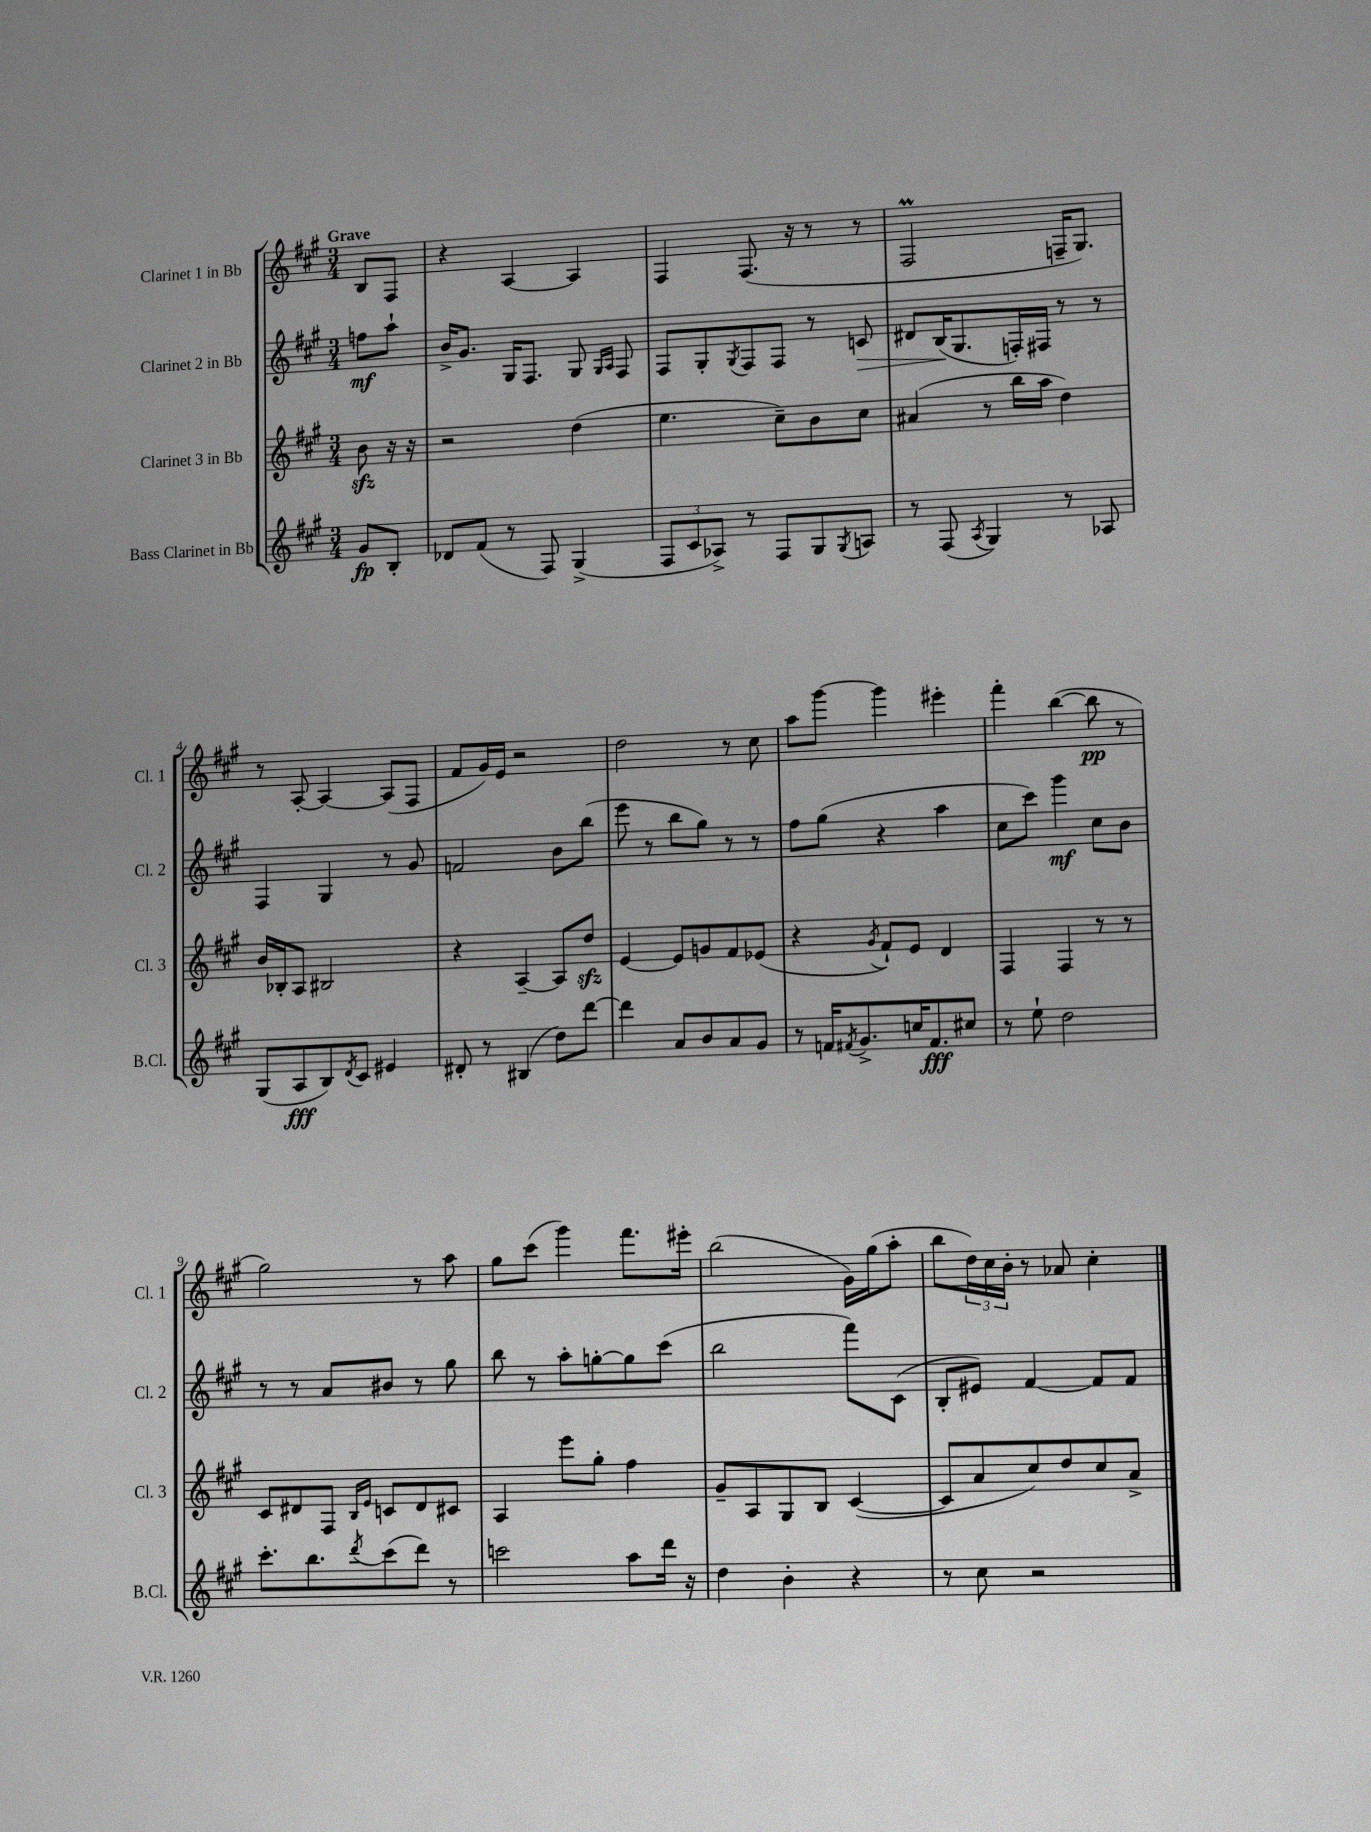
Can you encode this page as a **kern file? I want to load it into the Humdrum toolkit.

**kern	**kern	**kern	**kern
*staff4	*staff3	*staff2	*staff1
*clefG2	*clefG2	*clefG2	*clefG2
*k[f#c#g#]	*k[f#c#g#]	*k[f#c#g#]	*k[f#c#g#]
*M3/4	*M3/4	*M3/4	*M3/4
8g#	8b	8ff	8B
8B'	16r	8aa`	8F#
.	16r	.	.
=	=	=	=
8d-	2r	16b^	4r
.	.	8.g#	.
(8f#	.	.	.
8r	.	16G#	[4A
.	.	8.F#	.
8F#)	.	.	.
(4G#^	(4dd	8G#	4A]
.	.	16qqG#	.
.	.	16qqA	.
.	.	8F#	.
=	=	=	=
12F#	4.ee	8F#	4F#
12c#	.	.	.
.	.	8G#'	.
12A-^)	.	.	.
.	.	8qG#	.
8r	.	8F#	(8.F#
8F#	8cc#~)	8F#	.
.	.	.	16r
8G#	8b	8r	8r
8qG#	.	.	.
8A	8cc#	8c	8r
=	=	=	=
8r	(4a#	8d#	2F#
(8F#	.	(16B	.
.	.	8.G#	.
8qA	.	.	.
4G#)	8r	.	.
.	16bb	16F')	.
.	16aa	16F#	.
8r	4dd)	8r	16F~
.	.	.	8.G#)
8A-	.	8r	.
=	=	=	=
(8G#	16b	4F#	8r
.	16B-'	.	.
8A	8A	.	[8A'
8B)	2B#	4G#	4A_
8qd	.	.	.
8c#	.	.	.
4e#	.	8r	(8A]
.	.	8g#	8F#
=	=	=	=
8d#'	4r	2f	8f#
8r	.	.	16g#)
.	.	.	16e
(4B#	[4A~	.	2r
8dd)	8A]	8b	.
[8ddd	8dd	(8bb	.
=	=	=	=
4ddd]	[4e	8eee	2dd
.	.	8r	.
8a	8e]	8bb	.
8b	8g	8gg#)	.
8a	8f#	8r	8r
8g#	(8e-	8r	8cc#
=	=	=	=
8r	4r	8ff#	8aa
16f	.	(8gg#	[8ggg#
8qf#	.	.	.
8.g#^	.	.	.
.	8qg#	.	.
.	8f#`)	4r	4ggg#]
16cc	8e	.	.
8.f#	.	.	.
.	4d	4aa	4eee#'
8cc#	.	.	.
=	=	=	=
8r	4F#	8cc#	4fff#'
8ee`	.	8ccc#)	.
2dd	4F#	4ggg#	([4bb
.	8r	8cc#	8bb]
.	8r	8b	8r
=	=	=	=
8.ccc#'	8c#	8r	2gg#)
.	8d#	8r	.
8.bb	.	.	.
.	8F#	8a	.
.	16qqB	.	.
8qddd	16qqe	.	.
(8ccc#	8c	8b#	.
8ddd)	8d#	8r	8r
8r	8c#	8gg#	8aa
=	=	=	=
2ccc	4A	8bb	8gg#
.	.	8r	(8ccc#
.	8eee	8aa'	4ggg#)
.	8gg#'	[8gg'	.
8aa	4ff#	8gg]	8.fff#
16ddd	.	(8ccc#	.
16r	.	.	16eee#'
=	=	=	=
4dd	8g#~	2bb	(2bb
.	8A	.	.
4b'	8G#	.	.
.	8B	.	.
4r	([4c#	8fff#)	16g#)
.	.	.	(16gg#
.	.	(8c#	8aa'
=	=	=	=
8r	8c#]	8B'	8bb
8cc#	8a	8e#)	24dd)
.	.	.	24cc#
.	.	.	24b'
2r	8cc#)	[4f#	8r
.	8dd	.	8a-
.	8cc#	8f#]	4cc#'
.	8a^	8f#	.
==	==	==	==
*-	*-	*-	*-
